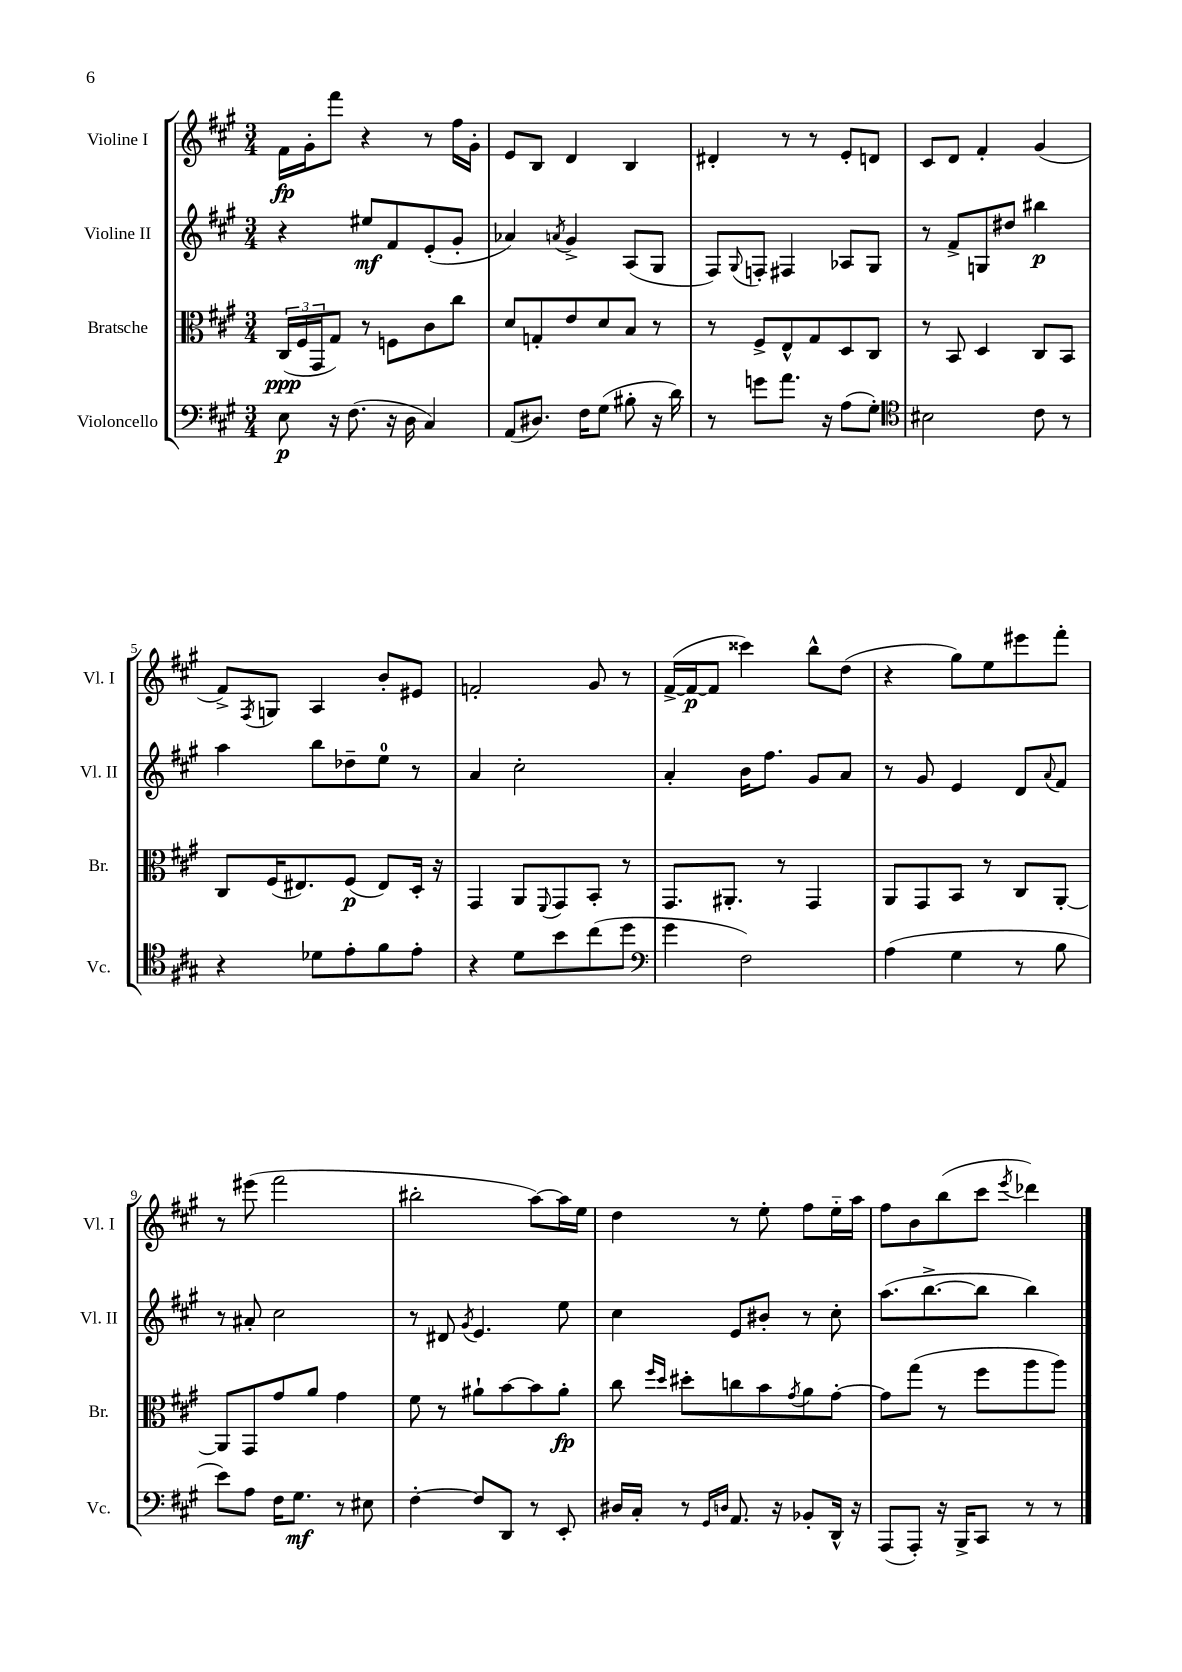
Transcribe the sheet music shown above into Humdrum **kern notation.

**kern	**kern	**kern	**kern
*staff4	*staff3	*staff2	*staff1
*clefF4	*clefC3	*clefG2	*clefG2
*k[f#c#g#]	*k[f#c#g#]	*k[f#c#g#]	*k[f#c#g#]
*M3/4	*M3/4	*M3/4	*M3/4
8E	(24C#	4r	16f#
.	24F#	.	.
.	.	.	16g#'
.	24GG#	.	.
16r	8G#)	.	8fff#
(8.F#	.	.	.
.	8r	8ee#	4r
16r	8F	8f#	.
16D	.	.	.
4C#)	8c#	(8e'	8r
.	8cc#	8g#'	16ff#
.	.	.	16g#'
=	=	=	=
(8AA	8d	4a-)	8e
8.D#)	8G'	.	8B
.	.	8qa	.
.	8e	4g#^	4d
16F#	.	.	.
(8G#	8d	.	.
8B#'	8B	(8A	4B
16r	8r	8G#	.
16d)	.	.	.
=	=	=	=
8r	8r	8F#)	4d#'
.	.	8qqG#	.
8g	8F#^	8F'	.
8.a	8E^^	4F#	8r
.	8G#	.	8r
16r	.	.	.
(8A	8D	8A-	8e'
8G#')	8C#	8G#	8d
=	=	=	=
*clefC4	*	*	*
2B#	8r	8r	8c#
.	8BB	8f#^	8d
.	4D	8G	4f#'
.	.	8dd#	.
8c#	8C#	4bb#	(4g#
8r	8BB	.	.
=	=	=	=
4r	8C#	4aa	8f#^)
.	.	.	8qF#
.	(16F#	.	8G
.	8.E#)	.	.
8d-	.	8bb	4A
8e'	(8F#	8dd-~	.
8f#	8E#)	8ee	8b'
8e'	16D'	8r	8e#
.	16r	.	.
=	=	=	=
4r	4GG#	4a	2f'
8d	8AA	2cc#'	.
.	8qqFF#	.	.
8b	8GG#	.	.
(8cc#	8BB'	.	8g#
8dd	8r	.	8r
=	=	=	=
*clefF4	*	*	*
4g#	8.GG#	4a'	([16f#^
.	.	.	16f#_
.	.	.	8f#]
.	8.AA#'	.	.
2F#)	.	16b	4ccc##)
.	.	8.ff#	.
.	8r	.	.
.	4GG#	8g#	8bb^^
.	.	8a	(8dd
=	=	=	=
(4A	8AA	8r	4r
.	8GG#	8g#	.
4G#	8BB	4e	8gg#)
.	8r	.	8ee
8r	8C#	8d	8eee#
.	.	8qqa	.
8B	[8AA'	8f#	8fff#'
=	=	=	=
8e)	8AA]	8r	8r
8A	8GG#	8a#'	(8eee#
16F#	8g#	2cc#	2fff#
8.G#	.	.	.
.	8a	.	.
8r	4g#	.	.
8E#	.	.	.
=	=	=	=
[4F#'	8f#	8r	2bb#'
.	8r	8d#	.
.	.	8qg#	.
8F#]	8a#`	4.e	.
8DD	[8b	.	.
8r	8b]	.	[8aa)
8EE'	8a#'	8ee	16aa]
.	.	.	16ee
=	=	=	=
16D#	8cc#	4cc#	4dd
16C#'	.	.	.
.	16qqff#	.	.
.	16qqdd	.	.
8r	8dd#'	.	.
16qqGG#	.	.	.
16qqD	.	.	.
8.AA	8cc	8e	8r
.	8b	8b#'	8ee'
16r	.	.	.
.	8qg#	.	.
8BB-'	8a	8r	8ff#
16DD^^	[8g#'	8cc#'	16ee'~
16r	.	.	16aa
=	=	=	=
(8AAA	8g#]	(8.aa	8ff#
8AAA')	(8gg#	.	8b
.	.	[8.bb^	.
16r	8r	.	(8bb
16BBB^	.	.	.
8CC#	8ff#	8bb]	8ccc#
.	.	.	8qeee
8r	8aa	4bb)	4ddd-)
8r	8aa)	.	.
==	==	==	==
*-	*-	*-	*-
